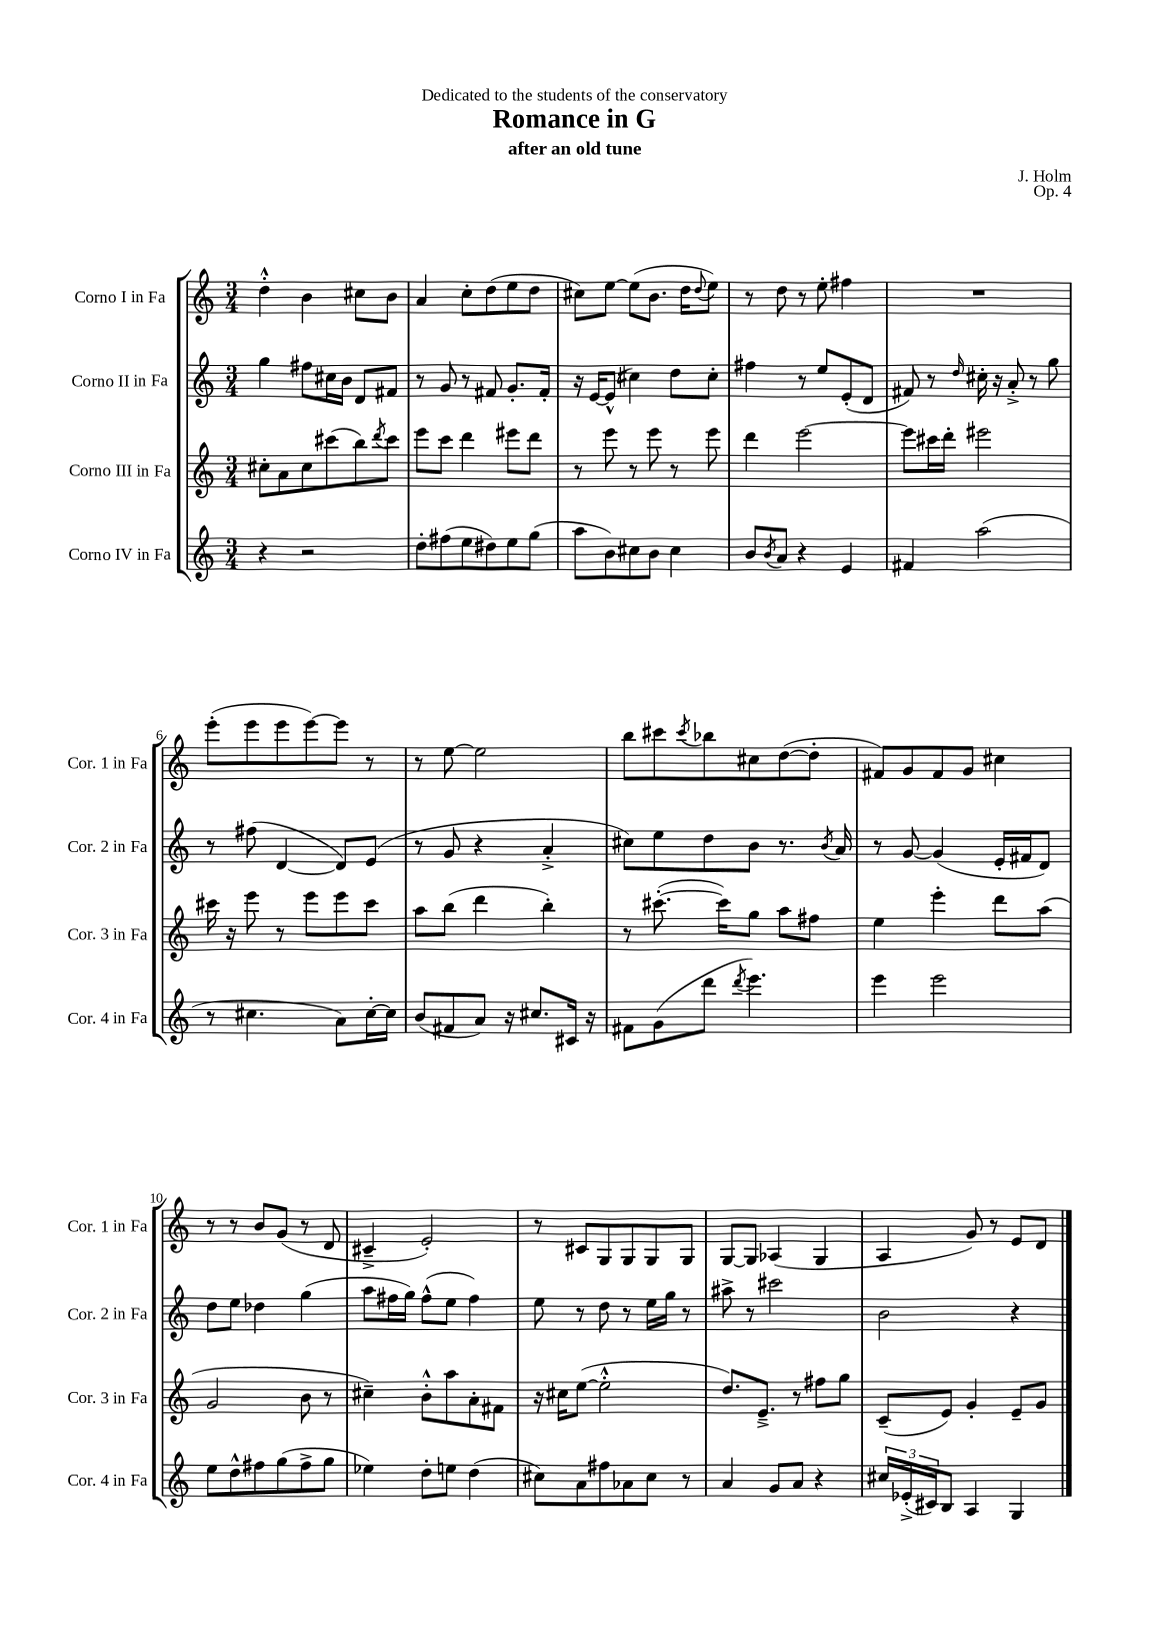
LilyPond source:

\header { title = "Romance in G" composer = "J. Holm" subtitle = "after an old tune" dedication = "Dedicated to the students of the conservatory" opus = "Op. 4" }
<<
\new StaffGroup <<
\new Staff = "s0" \with { instrumentName = "Corno I in Fa" shortInstrumentName = "Cor. 1 in Fa" } {
    \clef treble \key c \major \numericTimeSignature \time 3/4
    d''4-.-^ b'4 cis''8 b'8 |
    a'4 c''8-. d''8( e''8 d''8 |
    cis''8) e''8~ e''8( b'8. d''16 \appoggiatura { d''8 } e''8) |
    r8 d''8 r8 e''8-. fis''4 |
    R2. |
    e'''8-.( e'''8 e'''8 e'''8~) e'''8 r8 |
    r8 e''8~ e''2 |
    b''8 cis'''8 \acciaccatura { cis'''8 } bes''8 cis''8 d''8~( d''8-. |
    fis'8) g'8 fis'8 g'8 cis''4 |
    r8 r8 b'8 g'8( r8 d'8 |
    cis'4---> e'2-.) |
    r8 cis'8 g8 g8 g8 g8 |
    g8~ g8 aes4( g4 |
    a4 g'8) r8 e'8 d'8 \bar "|." |
}
\new Staff = "s1" \with { instrumentName = "Corno II in Fa" shortInstrumentName = "Cor. 2 in Fa" } {
    \clef treble \key c \major \numericTimeSignature \time 3/4
    g''4 fis''8 cis''16 b'16 d'8 fis'8 |
    r8 g'8 r8 fis'8 g'8.-. fis'16-. |
    r16 e'16~ e'8-^( cis''4) d''8 cis''8-. |
    fis''4 r8 e''8 e'8-.( d'8 |
    fis'8) r8 \grace { d''16 } cis''16-. r16 a'8-.-> r8 g''8 |
    r8 fis''8( d'4~ d'8) e'8( |
    r8 g'8 r4 a'4-.-> |
    cis''8) e''8 d''8 b'8 r8. \acciaccatura { b'8 } a'16 |
    r8 g'8~ g'4( e'16-. fis'16 d'8) |
    d''8 e''8 des''4 g''4( |
    a''8 fis''16 g''16) fis''8-^( e''8 fis''4) |
    e''8 r8 d''8 r8 e''16 g''16 r8 |
    ais''8-> r8 cis'''2 |
    b'2 r4 \bar "|." |
}
\new Staff = "s2" \with { instrumentName = "Corno III in Fa" shortInstrumentName = "Cor. 3 in Fa" } {
    \clef treble \key c \major \numericTimeSignature \time 3/4
    cis''8-. a'8 cis''8 cis'''8( b''8) \acciaccatura { d'''8 } cis'''8 |
    e'''8 c'''8 d'''4 eis'''8 d'''8 |
    r8 e'''8 r8 e'''8 r8 e'''8 |
    d'''4 e'''2~ |
    e'''8 cis'''16 d'''16-. eis'''2 |
    cis'''16 r16 e'''8 r8 e'''8 e'''8 cis'''8 |
    a''8 b''8( d'''4 b''4-.) |
    r8 cis'''8.~-.( cis'''16) g''8 a''8 fis''8 |
    e''4 e'''4-. d'''8 a''8( |
    g'2 b'8 r8 |
    cis''4--) b'8-.-^ a''8 a'8-. fis'8 |
    r16 cis''16 e''8~( e''2-.-^ |
    d''8.) e'8.---> r8 fis''8 g''8 |
    c'8--( e'8) g'4-. e'8-- g'8 \bar "|." |
}
\new Staff = "s3" \with { instrumentName = "Corno IV in Fa" shortInstrumentName = "Cor. 4 in Fa" } {
    \clef treble \key c \major \numericTimeSignature \time 3/4
    r4 r2 |
    d''8-. fis''8( e''8 dis''8) e''8 g''8( |
    a''8 b'8) cis''8 b'8 cis''4 |
    b'8 \acciaccatura { b'8 } a'8 r4 e'4 |
    fis'4 a''2( |
    r8 cis''4. a'8) cis''16~-. cis''16 |
    b'8( fis'8 a'8) r16 cis''8. cis'16 r16 |
    fis'8 g'8( d'''8 \acciaccatura { d'''8 } e'''4.) |
    e'''4 e'''2 |
    e''8 d''8-^ fis''8 g''8( fis''8-> g''8 |
    ees''4) d''8-. e''8 d''4( |
    cis''8) a'8 fis''8 aes'8 cis''8 r8 |
    a'4 g'8 a'8 r4 |
    \tuplet 3/2 { cis''16 ees'16-.->( cis'16) } b8 a4 g4 \bar "|." |
}
>>
>>
